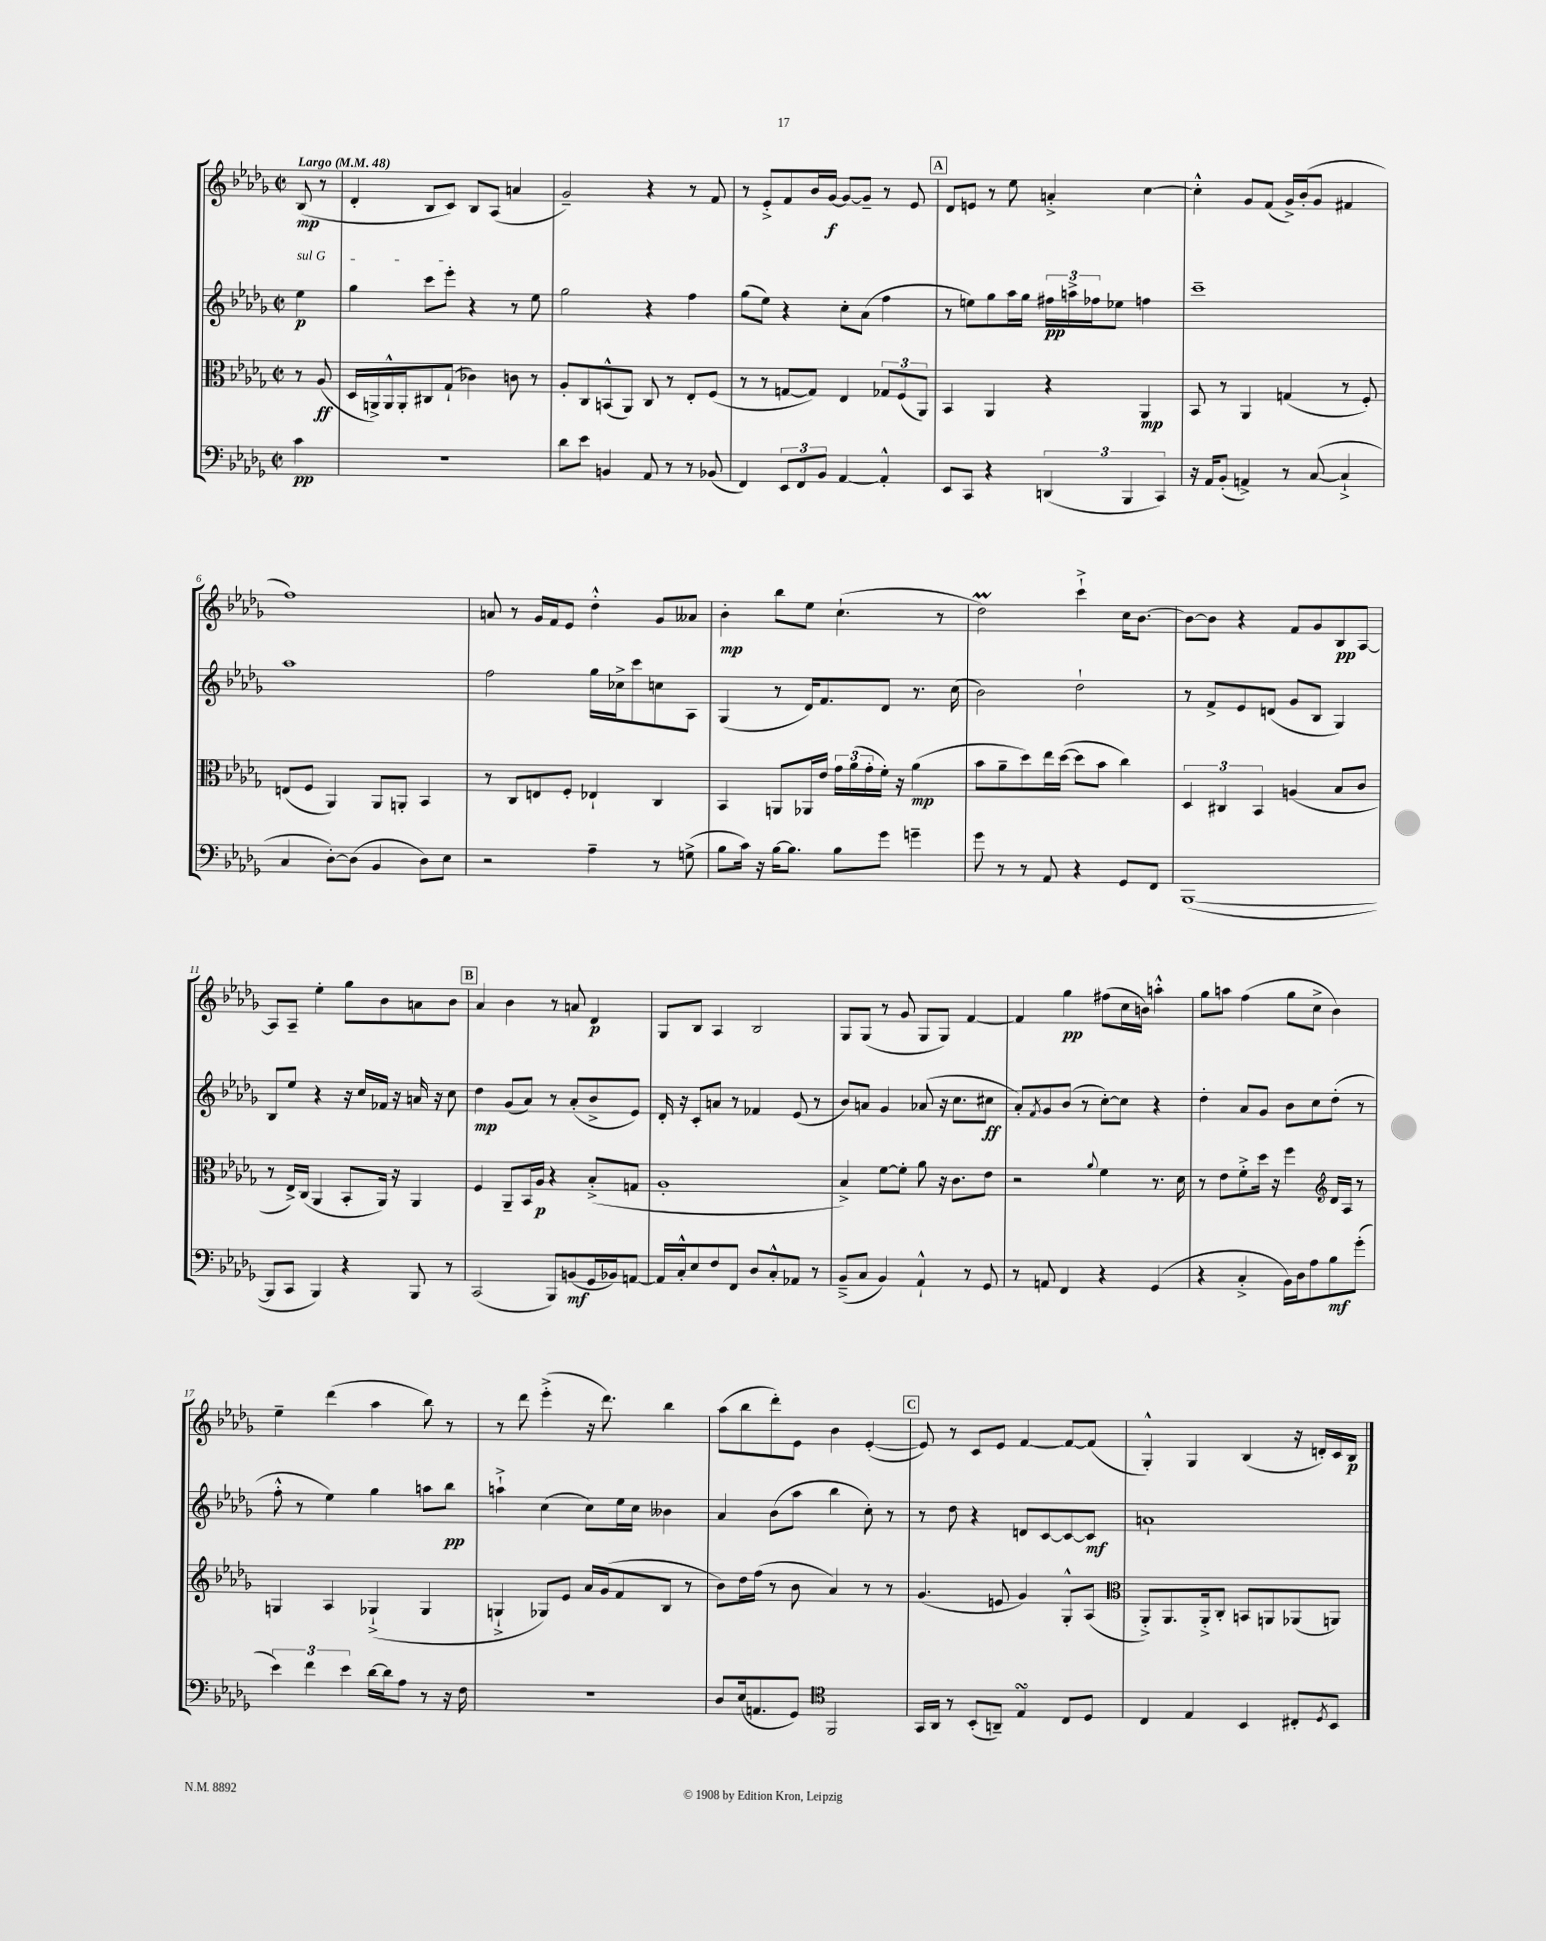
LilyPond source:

<<
\new StaffGroup <<
\new Staff = "s0" {
    \clef treble \key des \major \defaultTimeSignature \time 2/2 \partial 4 \tempo "Largo" 4 = 48
    bes8\mp( r8 |
    des'4-. bes8 c'8) bes8 aes8( a'4 |
    ges'2--) r4 r8 f'8 |
    r8 ees'8-.-> f'8 bes'16 ges'16~\f ges'8~ ges'8-- r8 ees'8 |
    \mark \markup { \box "A" } des'8 e'8 r8 ees''8 a'4-.-> c''4~ |
    c''4-.-^ ges'8 f'8( ges'16->) bes'16-.( ges'8 fis'4 |
    f''1) |
    a'8 r8 ges'16 f'16 ees'8 des''4-.-^ ges'8 aeses'8 |
    bes'4-.\mp bes''8 ees''8 c''4.-!( r8 |
    des''2\prall) c'''4-!-> c''16 bes'8.~ |
    bes'8~ bes'8 r4 f'8 ges'8 bes8\pp aes8~ |
    aes8 aes8-- ees''4-. ges''8 bes'8 a'8 bes'8 |
    \mark \markup { \box "B" } aes'4 bes'4 r8 a'8 des'4\p |
    ges8 bes8 aes4 bes2 |
    ges8 ges8( r8 ges'8 ges8 ges8) f'4~ |
    f'4 ges''4\pp fis''8( c''16 b'16) a''4-.-^ |
    ges''8 a''8 f''4( ges''8 c''8-> bes'4) |
    ees''4-- des'''4( aes''4 bes''8) r8 |
    r8 des'''8 ees'''4-.->( r16 des'''8.) bes''4 |
    aes''8( bes''8 des'''8-.) ees'8 bes'4 ees'4~-.( |
    \mark \markup { \box "C" } ees'8) r8 c'8 ees'8 f'4~ f'8~ f'8( |
    ges4-.-^) ges4 bes4( r16 d'16-.) c'16 bes16\p \bar "|." |
}
\new Staff = "s1" {
    \clef treble \key des \major \defaultTimeSignature \time 2/2 \partial 4
    \once \override TextSpanner.bound-details.left.text = \markup { \italic "sul G" } ees''4\p\startTextSpan |
    ges''4 c'''8 ees'''8-.\stopTextSpan r4 r8 ees''8 |
    ges''2 r4 f''4 |
    ges''8( ees''8) r4 c''8-. aes'8( f''4 |
    \mark \markup { \box "A" } r8 e''8) ges''8 aes''16 ges''16 \tuplet 3/2 { fis''16\pp a''16-> fes''16 } ees''8 f''4 |
    c'''1-- |
    aes''1 |
    f''2 ges''16 ces''16-> c'''8 c''8 aes8 |
    ges4( r8 des'16) f'8. des'8 r8. c''16( |
    bes'2) des''2-! |
    r8 f'8-> ees'8 d'8( ges'8 bes8 ges4) |
    bes8 ees''8 r4 r16 c''16 fes'16 r16 a'16 r16 c''8 |
    \mark \markup { \box "B" } des''4\mp ges'8( aes'8) r8 aes'8-.( bes'8-> ees'8) |
    des'16-. r16 c'8-. a'8 r8 fes'4 ees'8( r8 |
    bes'8) a'8 ges'4 aes'8( r16 c''8. cis''8\ff |
    aes'8-.) \acciaccatura { f'8 } ges'8 bes'8( r8 c''8~-.) c''8 r4 |
    des''4-. aes'8 ges'8 bes'8 c''8 des''8-.( r8 |
    f''8-.-^ r8 ees''4) ges''4 a''8 bes''8\pp |
    a''4-!-> c''4( c''8) ees''16 c''16 beses'4 |
    aes'4 bes'8( aes''8 bes''4 c''8-.) r8 |
    \mark \markup { \box "C" } r8 des''8 r4 d'8 c'8~ c'8~ c'8\mf |
    a'1-! \bar "|." |
}
\new Staff = "s2" {
    \clef alto \key des \major \defaultTimeSignature \time 2/2 \partial 4
    r8 aes8\ff( |
    des16 a,16->) a,16-^ a,16-. cis8 ges8-!( ces'4) c'8 r8 |
    aes8-. c8 b,8-^( aes,8) c8 r8 ees8-. f8( |
    r8 r8 g8~ g8) ees4 \tuplet 3/2 { ges8 f8( aes,8) } |
    \mark \markup { \box "A" } bes,4 aes,4 r4 aes,4\mp |
    bes,8 r8 aes,4 g4( r8 f8-.) |
    e8( f8 aes,4) aes,8 a,8-. bes,4 |
    r8 c8 e8 f8-. ees4-! c4 |
    bes,4 a,8 aes,16 ees'16 \tuplet 3/2 { ges'16 aes'16( ges'16-. } f'16-.) r16 aes'4\mp( |
    bes'8 aes'8-- des''8) ees''16 des''16~( des''8 bes'8 c''4) |
    \tuplet 3/2 { des4 cis4 bes,4 } a4( bes8 c'8 |
    r8 ees16->) c16( aes,4 bes,8-. aes,16) r16 aes,4 |
    \mark \markup { \box "B" } f4 aes,8-- bes,16 aes16\p r4 bes8-.->( g8 |
    aes1-. |
    bes4->) f'8~ f'8-. aes'8 r16 c'8. ees'8 |
    r2 \appoggiatura { aes'8 } f'4 r8. des'16 |
    r8 ees'8 f'8-.-> des''16 r16 f''4 \clef treble des'16 aes16 r8 |
    g4 aes4 ges4-!->( ges4 |
    g4-!-> ges8) ees'8 aes'16 ges'16( f'8 bes8 r8 |
    bes'8) des''16 f''16( r8 bes'8 aes'4) r8 r8 |
    \mark \markup { \box "C" } ges'4.( e'8 ges'4) ges8-.-^ aes8( |
    \clef alto aes,8-.->) aes,8. aes,16-.-> c8-. b,8 a,8 aes,8( a,8) \bar "|." |
}
\new Staff = "s3" {
    \clef bass \key des \major \defaultTimeSignature \time 2/2 \partial 4
    c'4\pp |
    r1 |
    des'8 ees'8 b,4 aes,8 r8 r8 bes,8( |
    f,4) \tuplet 3/2 { ees,8 f,8 bes,8 } aes,4~ aes,4-.-^ |
    \mark \markup { \box "A" } ees,8 c,8 r4 \tuplet 3/2 { d,4( bes,,4 c,4) } |
    r16 aes,16 bes,8-.( a,4->) r8 c8~( c4-!-> |
    c4 des8~-.) des8( bes,4 des8) ees8 |
    r2 aes4-- r8 g8->( |
    bes8 c'16) r16 bes16~ bes8. bes8 ges'8 g'4-- |
    ges'8 r8 r8 aes,8 r4 ges,8 f,8 |
    bes,,1~( |
    bes,,8 c,8 bes,,4) r4 bes,,8 r8 |
    \mark \markup { \box "B" } c,2( bes,,8) b,8\mf( ges,16 bes,16) a,8~ |
    a,16 c16-.-^ ees8 f8 f,8 des8 c8-.-^ aes,8 r8 |
    bes,8--->( c8 bes,4) aes,4-!-^ r8 ges,8 |
    r8 a,8 f,4 r4 ges,4( |
    r4 c4-.-> bes,16) des16 aes8 bes8\mf ges'8-.( |
    \tuplet 3/2 { ees'4) f'4 ees'4 } des'16~ des'16 aes8 r8 r16 f16 |
    R1 |
    des8 ees16( a,8. ges,8) \clef tenor f,2 |
    \mark \markup { \box "C" } ges,16 aes,16 r8 bes,8-.( a,8--) ees4\turn c8 des8 |
    c4 ees4 bes,4 cis8-. \acciaccatura { des8 } bes,8 \bar "|." |
}
>>
>>
